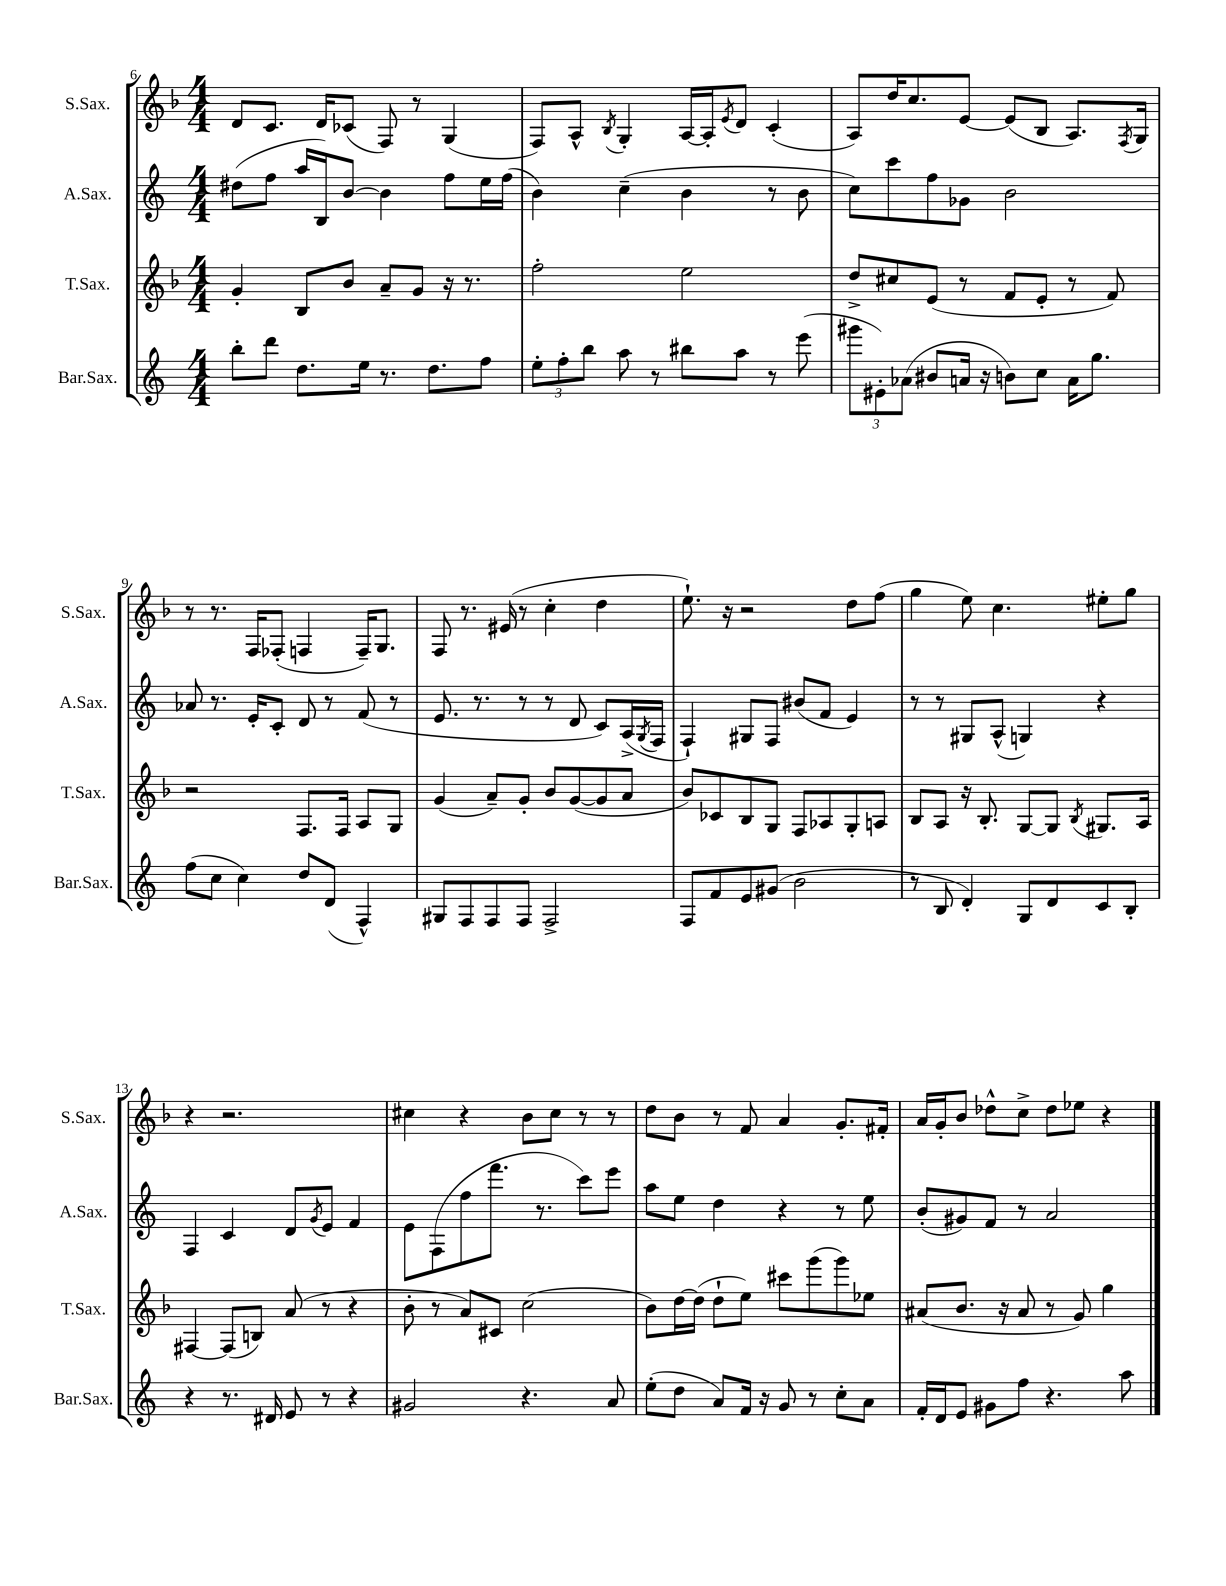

**kern	**kern	**kern	**kern
*staff4	*staff3	*staff2	*staff1
*clefG2	*clefG2	*clefG2	*clefG2
*k[]	*k[b-]	*k[]	*k[b-]
*M4/4	*M4/4	*M4/4	*M4/4
8bb'\L	4g'/	(8dd#\L	8d/L
8ddd\J	.	8ff\J	8.c/J
8.dd\L	8B-/L	16aa/LL	.
.	.	16B/J)	16d/LK
.	8b-/J	[8b/J	(8c-/J
16ee\Jk	.	.	.
8.r	8a~/L	4b\]	8F/)
.	8g/J	.	8r
8.dd\L	.	.	.
.	16r	8ff\L	(4G/
.	8.r	.	.
8ff\J	.	16ee\L	.
.	.	(16ff\JJ	.
=	=	=	=
12ee'\L	2ff'\	4b\)	8F/L)
12ff'\	.	.	.
.	.	.	8A^^/J
12bb\J	.	.	.
.	.	.	8qB-/
8aa\	.	(4cc~\	4G'/
8r	.	.	.
8bb#\L	2ee\	4b\	[16A/LL
.	.	.	16A'/]J
.	.	.	8qe/
8aa\J	.	.	8d/J
8r	.	8r	(4c'/
(8eee\	.	8b\	.
=	=	=	=
12ggg#\L	8dd^/L	8cc\L)	8A/L)
12e#'\)	.	.	.
.	8cc#/	8ccc\	16dd/K
(12a-\J	.	.	.
.	.	.	8.cc/
8b#/L	(8e/J	8ff\	.
16a/Jk	8r	8g-\J	[8e/J
16r	.	.	.
8b\L)	8f/L	2b\	(8e/]L
8cc\J	8e'/J	.	8B-/J
16a\LK	8r	.	8.A/L)
8.gg\J	.	.	.
.	8f/)	.	.
.	.	.	8qF/
.	.	.	16G/Jk
=	=	=	=
(8ff\L	2r	8a-/	8r
8cc\J	.	8.r	8.r
4cc\)	.	.	.
.	.	16e'/LK	16F/LK
.	.	8c'/J	(8F-'/J
8dd/L	8.F/L	8d/	4F/
(8d/J	.	8r	.
.	16F/Jk	.	.
4F^^/)	8A/L	(8f/	16F~/LK)
.	.	.	8.G/J
.	8G/J	8r	.
=	=	=	=
8G#/L	(4g/	8.e/	8F/
8F/	.	.	8.r
.	.	8.r	.
8F/	8a~/L)	.	.
.	.	.	(16e#/
8F/J	8g'/J	8r	8r
2F^/	8b-/L	8r	4cc'\
.	([8g/	8d/	.
.	8g/]	8c/L)	4dd\
.	8a/J	(16A^/L	.
.	.	8qG/	.
.	.	16F/JJ	.
=	=	=	=
8F/L	8b-/L)	4F`/)	8.ee`\)
8f/	8c-/	.	.
.	.	.	16r
8e/	8B-/	8G#/L	2r
(8g#/J	8G/J	8F/J	.
2b\	8F/L	(8b#/L	.
.	8A-/	8f/J	.
.	8G'/	4e/)	8dd\L
.	8A/J	.	(8ff\J
=	=	=	=
8r	8B-/L	8r	4gg\
8B/	8A/J	8r	.
4d'/)	16r	8G#/L	8ee\)
.	8.B-'/	.	.
.	.	(8A^^/J	4.cc\
8G/L	[8G/L	4G/)	.
8d/	8G/]J	.	.
.	8qB-/	.	.
8c/	8.G#/L	4r	8ee#'\L
8B'/J	.	.	8gg\J
.	16A/Jk	.	.
=	=	=	=
4r	[4F#/	4F/	4r
8.r	(8F#/]L	4c/	2.r
.	8B/J)	.	.
16d#/	.	.	.
8e/	(8a/	8d/L	.
.	.	8qg/	.
8r	8r	8e/J	.
4r	4r	4f/	.
=	=	=	=
2g#/	8b-'\	8e\L	4cc#\
.	8r	(8F\	.
.	8a/L)	8ff\	4r
.	8c#/J	8.fff\J	.
4.r	(2cc\	.	8b-\L
.	.	8.r	.
.	.	.	8cc#\J
.	.	8ccc\L)	8r
8a/	.	8eee\J	8r
=	=	=	=
(8ee'\L	8b-\L)	8aa\L	8dd\L
8dd\J	[16dd\L	8ee\J	8b-\J
.	(16dd\]JJ	.	.
8a/L)	8dd`\L	4dd\	8r
16f/Jk	8ee\J)	.	8f/
16r	.	.	.
8g/	8ccc#\L	4r	4a/
8r	(8ggg\	.	.
8cc'\L	8ggg\)	8r	8.g'/L
8a\J	8ee-\J	8ee\	.
.	.	.	16f#'/Jk
=	=	=	=
16f'/LL	(8a#/L	(8b'/L	16a/LL
16d/J	.	.	16g'/J
8e/J	8.b-/J	8g#/)	8b-/J
8g#\L	.	8f/J	8dd-^^\L
.	16r	.	.
8ff\J	8a#/	8r	8cc^\J
4.r	8r	2a/	8dd-\L
.	8g/)	.	8ee-\J
.	4gg\	.	4r
8aa\	.	.	.
==	==	==	==
*-	*-	*-	*-
